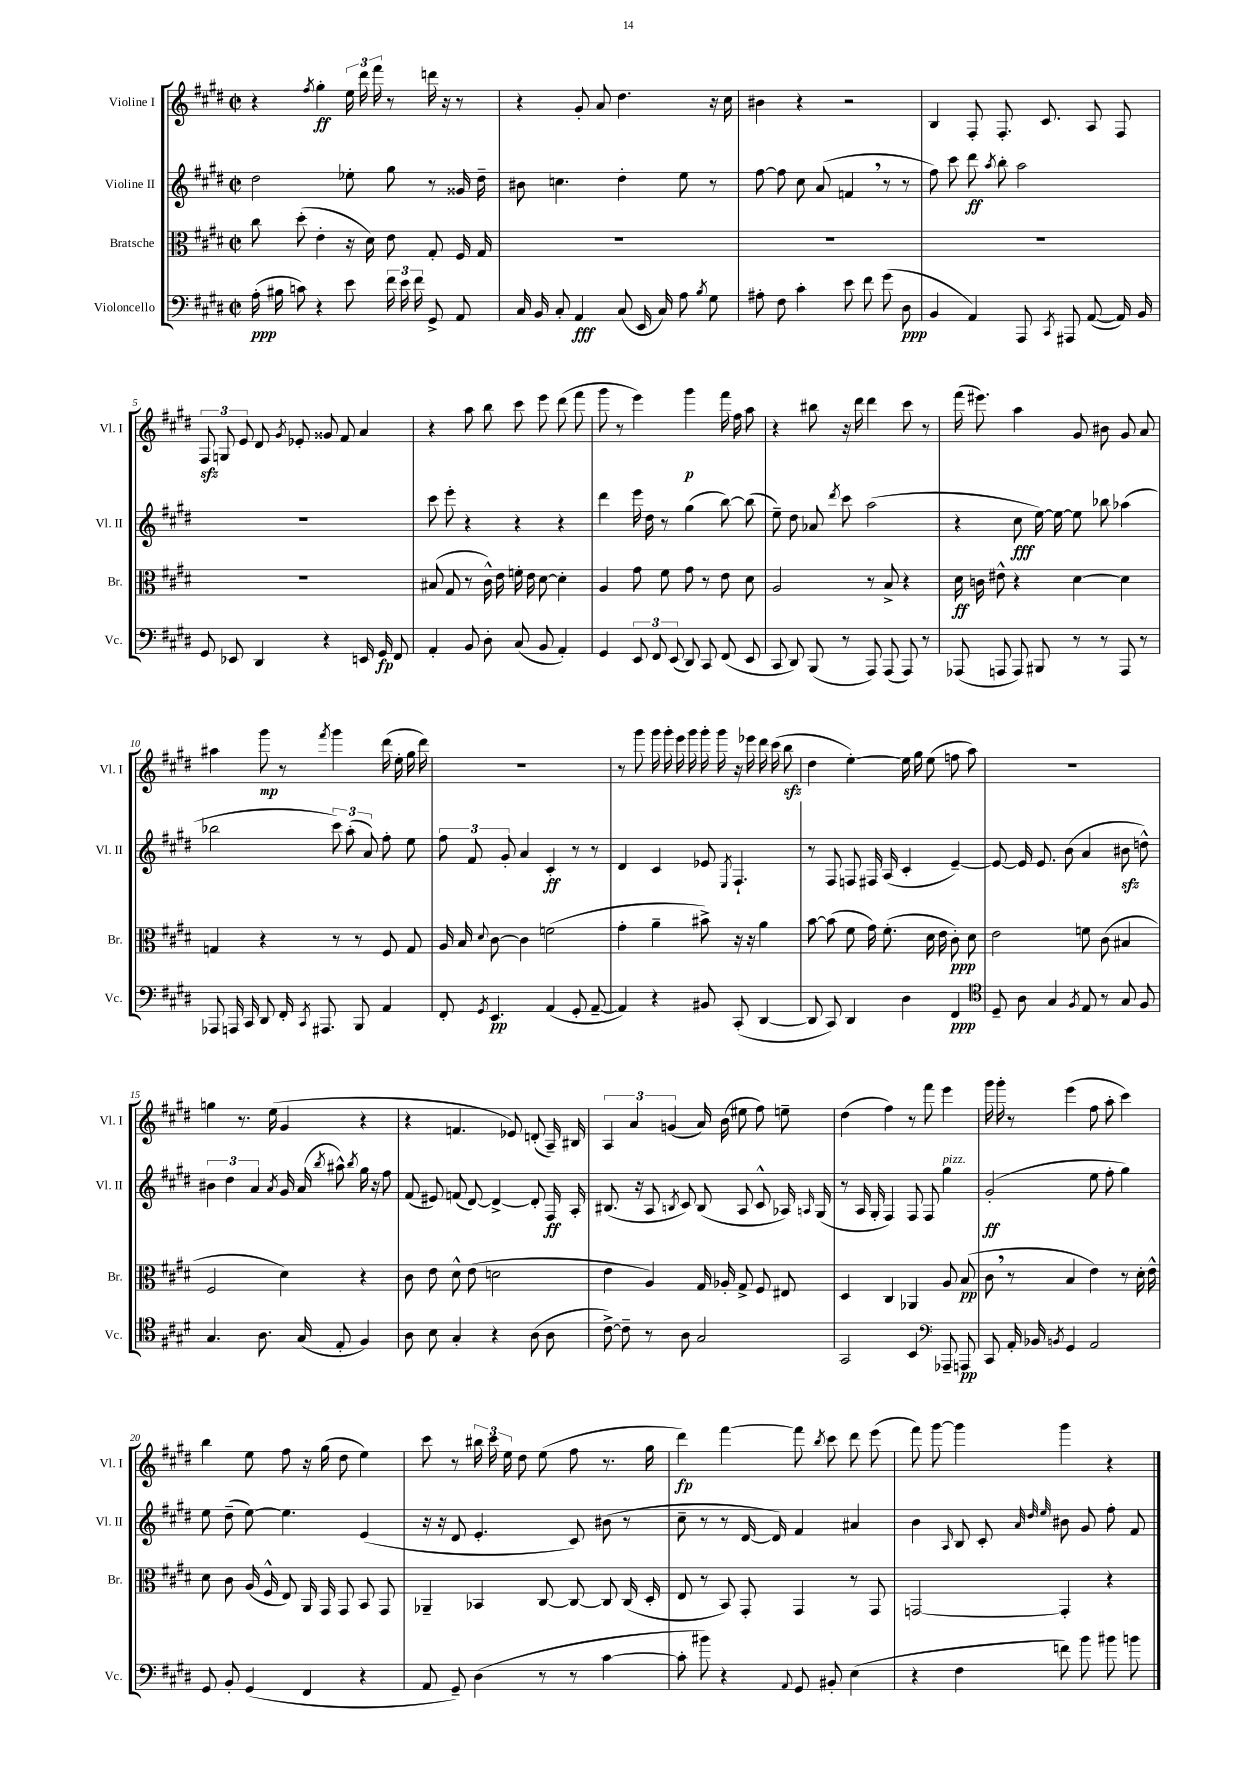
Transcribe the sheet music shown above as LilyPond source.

<<
\new StaffGroup <<
\new Staff = "s0" \with { instrumentName = "Violine I" shortInstrumentName = "Vl. I" } {
    \clef treble \key e \major \defaultTimeSignature \time 2/2
    \autoBeamOff r4 \acciaccatura { fis''8 } gis''4-.\ff \tuplet 3/2 { e''16 dis'''16 fis'''16 } r8 d'''16 r16 r8 |
    r4 gis'8-. a'8 dis''4. r16 cis''16 |
    bis'4 r4 r2 |
    b4 fis8-. fis8.-. cis'8. a8 fis8 |
    \tuplet 3/2 { fis8\sfz g8 e'8 } dis'8 \acciaccatura { gis'8 } ees'8-. gisis'8 fis'8 a'4 |
    r4 a''8 b''8 cis'''8 e'''8 dis'''8( fis'''8 |
    gis'''8 r8 e'''4) gis'''4\p fis'''16 fis''16 a''8 |
    r4 bis''8 r16 dis'''16 dis'''4 cis'''8 r8 |
    fis'''16( eis'''8.) a''4 gis'8 bis'8 gis'8 a'8 |
    ais''4 gis'''8\mp r8 \acciaccatura { fis'''8 } gis'''4 dis'''16( e''16-. gis''16 dis'''16) |
    R1 |
    r8 gis'''8 gis'''16 gis'''16-. e'''16 gis'''16 gis'''16-. gis'''16 r16 ees'''16 dis'''16 cis'''16( b''8\sfz |
    dis''4 e''4~-.) e''16 gis''16 e''8( f''8 a''8) |
    R1 |
    g''4 r8. e''16( gis'4 r4 |
    r4 f'4. ees'8) d'8-.( a16--) bis16 |
    \tuplet 3/2 { a4 a'4 g'4( } a'16) b'16( eis''8 fis''8) e''8-- |
    dis''4( fis''4) r8 fis'''8 e'''4 |
    gis'''16 gis'''16-. r8 e'''4( fis''8 a''8-. cis'''4) |
    b''4 e''8 fis''8 r16 gis''16( dis''8 e''4) |
    cis'''8 r8 \tuplet 3/2 { bis''16 cis'''16 e''16 } dis''8 e''8( fis''8 r8. gis''16 |
    dis'''4\fp) fis'''4~ fis'''8 \acciaccatura { b''8 } cis'''8 dis'''8 e'''8( |
    fis'''8) gis'''8~ gis'''4 gis'''4 r4 \bar "|." |
}
\new Staff = "s1" \with { instrumentName = "Violine II" shortInstrumentName = "Vl. II" } {
    \clef treble \key e \major \defaultTimeSignature \time 2/2
    \autoBeamOff dis''2 ees''8-. gis''8 r8 gisis'16 dis''16-- |
    bis'8 c''4. dis''4-. e''8 r8 |
    fis''8~ fis''8 cis''8 a'8( f'4 \breathe r8 r8 |
    fis''8) cis'''8 dis'''8\ff \acciaccatura { a''8 } b''8-. a''2 |
    R1 |
    cis'''8 e'''8-. r4 r4 r4 |
    dis'''4 e'''16 dis''16 r8 gis''4( b''8~) b''8( |
    e''8--) dis''8 aes'8 \acciaccatura { dis'''8 } cis'''8 a''2( |
    r4 cis''8\fff e''16~) e''16~ e''8 bes''8 aes''4( |
    bes''2 \tuplet 3/2 { cis'''8) a''8-.( a'8) } fis''8-. e''8 |
    \tuplet 3/2 { fis''8 fis'8 gis'8-. } a'4 cis'4-.\ff r8 r8 |
    dis'4 cis'4 ees'8 \acciaccatura { e8 } fis4.-! |
    r8 fis8 f8 fis16 a16( cis'4-. e'4~--) |
    e'8~ e'16 e'8. b'8( a'4 bis'8\sfz d''8-^) |
    \tuplet 3/2 { bis'4 dis''4 a'4 } \acciaccatura { a'8 } gis'16 a'16( \acciaccatura { b''8 } ais''8-^) \acciaccatura { b''8 } gis''16 r16 fis''8 |
    fis'8( eis'8) f'8( dis'8~) dis'4~-> dis'8-. fis16\ff a16-. |
    bis8.( r16 a8 \acciaccatura { b8 } cis'8) b8( a8 cis'8-^ aes16) \grace { a16 } gis16( |
    r8 a16 gis16-. fis4) fis8 fis8 gis''4^\markup { \italic "pizz." } |
    gis'2-.\ff( e''8 fis''8-. gis''4) |
    e''8 dis''8--( e''8~) e''4. e'4( |
    r16 r16 dis'8 e'4.-. cis'8) bis'8( r8 |
    cis''8-- r8 r8 dis'16~ dis'16) fis'4 ais'4 |
    b'4 \grace { a16 } b8 cis'8-. \grace { a'32 dis''32 e''32 } bis'8 gis'8 fis''8-. fis'8 \bar "|." |
}
\new Staff = "s2" \with { instrumentName = "Bratsche" shortInstrumentName = "Br." } {
    \clef alto \key e \major \defaultTimeSignature \time 2/2
    \autoBeamOff cis''8 dis''8-.( e'4-. r16 dis'16) e'8 gis8-. fis16 gis16 |
    R1 |
    R1 |
    R1 |
    R1 |
    bis8( gis8 r8 cis'16-^) e'16 f'16-. e'16 dis'8~ dis'4-. |
    a4 gis'8 fis'8 gis'8 r8 e'8 dis'8 |
    a2 r8 b8-> r4 |
    dis'16\ff c'16 eis'8-^ r4 dis'4~ dis'4 |
    g4 r4 r8 r8 fis8 g8 |
    a16 b16 \appoggiatura { dis'8 } cis'8~ cis'4 f'2( |
    gis'4-. a'4-- bis'8->) r16 r16 a'4 |
    b'8~ b'8( fis'8 gis'16) fis'8.-.( dis'16 e'16 cis'8-.\ppp) dis'8 |
    e'2 f'8 cis'8( bis4 |
    fis2 dis'4) r4 |
    cis'8 e'8 dis'8-^ e'8( d'2 |
    e'4 a4) gis16 aes16-. gis8-> fis8 eis8 |
    dis4 cis4 aes,4 a8 b8\pp( |
    cis'8 \breathe r8 b4 e'4) r8 dis'16-. e'16-^ |
    dis'8 cis'8 a16( fis16-^ e8) a,16 gis,16 gis,8 b,8 gis,8 |
    aes,4-- bes,4 cis8~ cis8~ cis8 cis16( dis16-. |
    e8 r8 b,8) gis,8-. gis,4 r8 gis,8 |
    g,2~ g,4-. r4 \bar "|." |
}
\new Staff = "s3" \with { instrumentName = "Violoncello" shortInstrumentName = "Vc." } {
    \clef bass \key e \major \defaultTimeSignature \time 2/2
    \autoBeamOff a16-.\ppp( bis16 c'8) r4 e'8 \tuplet 3/2 { fis'16 e'16 fis'16 } gis,8-> a,8 |
    cis16 b,16 cis8-. a,4\fff cis8( e,16 cis16) a8 \acciaccatura { b8 } gis8 |
    ais8-. fis8 cis'4-. e'8 fis'8 gis'8( dis8\ppp |
    b,4 a,4) a,,8 \acciaccatura { cis,8 } ais,,8 a,8~( a,16) b,16 |
    gis,8 ees,8 dis,4 r4 e,16 gis,16\fp fis,8 |
    a,4-. b,8 dis8-. cis8( b,8 a,4-.) |
    gis,4 \tuplet 3/2 { e,8 fis,8 e,8( } dis,8) cis,8 fis,8( e,8 |
    cis,8 dis,8) b,,8( r8 a,,8) a,,8( a,,8) r8 |
    aes,,8( a,,8 a,,8) bis,,8 r8 r8 a,,8 r8 |
    aes,,8 a,,16 cis,16 dis,8 fis,16-. \acciaccatura { cis,8 } ais,,8. b,,8 a,4 |
    fis,8-. \acciaccatura { gis,8 } e,4.\pp a,4( gis,8-. a,8~-- |
    a,4) r4 bis,8 cis,8-.( dis,4~ |
    dis,8 cis,8) dis,4 dis4 fis,4\ppp |
    \clef tenor dis8-- a8 gis4 \acciaccatura { fis8 } e8 r8 gis8 fis8 |
    gis4. a8. gis16( e8-. fis4) |
    a8 b8 gis4-. r4 a8( a8 |
    cis'8~->) cis'8-- r8 a8 gis2 |
    gis,2 b,4 \clef bass aes,,8-- a,,8\pp |
    cis,8 a,16-. bes,16 \acciaccatura { b,8 } gis,4 a,2 |
    gis,8 b,8-. gis,4( fis,4 r4 |
    a,8 gis,8--) dis4( r8 r8 cis'4~ |
    cis'8-. bis'8) r4 \appoggiatura { a,8 } gis,8 bis,8-. e4( |
    r4 fis4 f'8) b'8 bis'8 b'8 \bar "|." |
}
>>
>>
